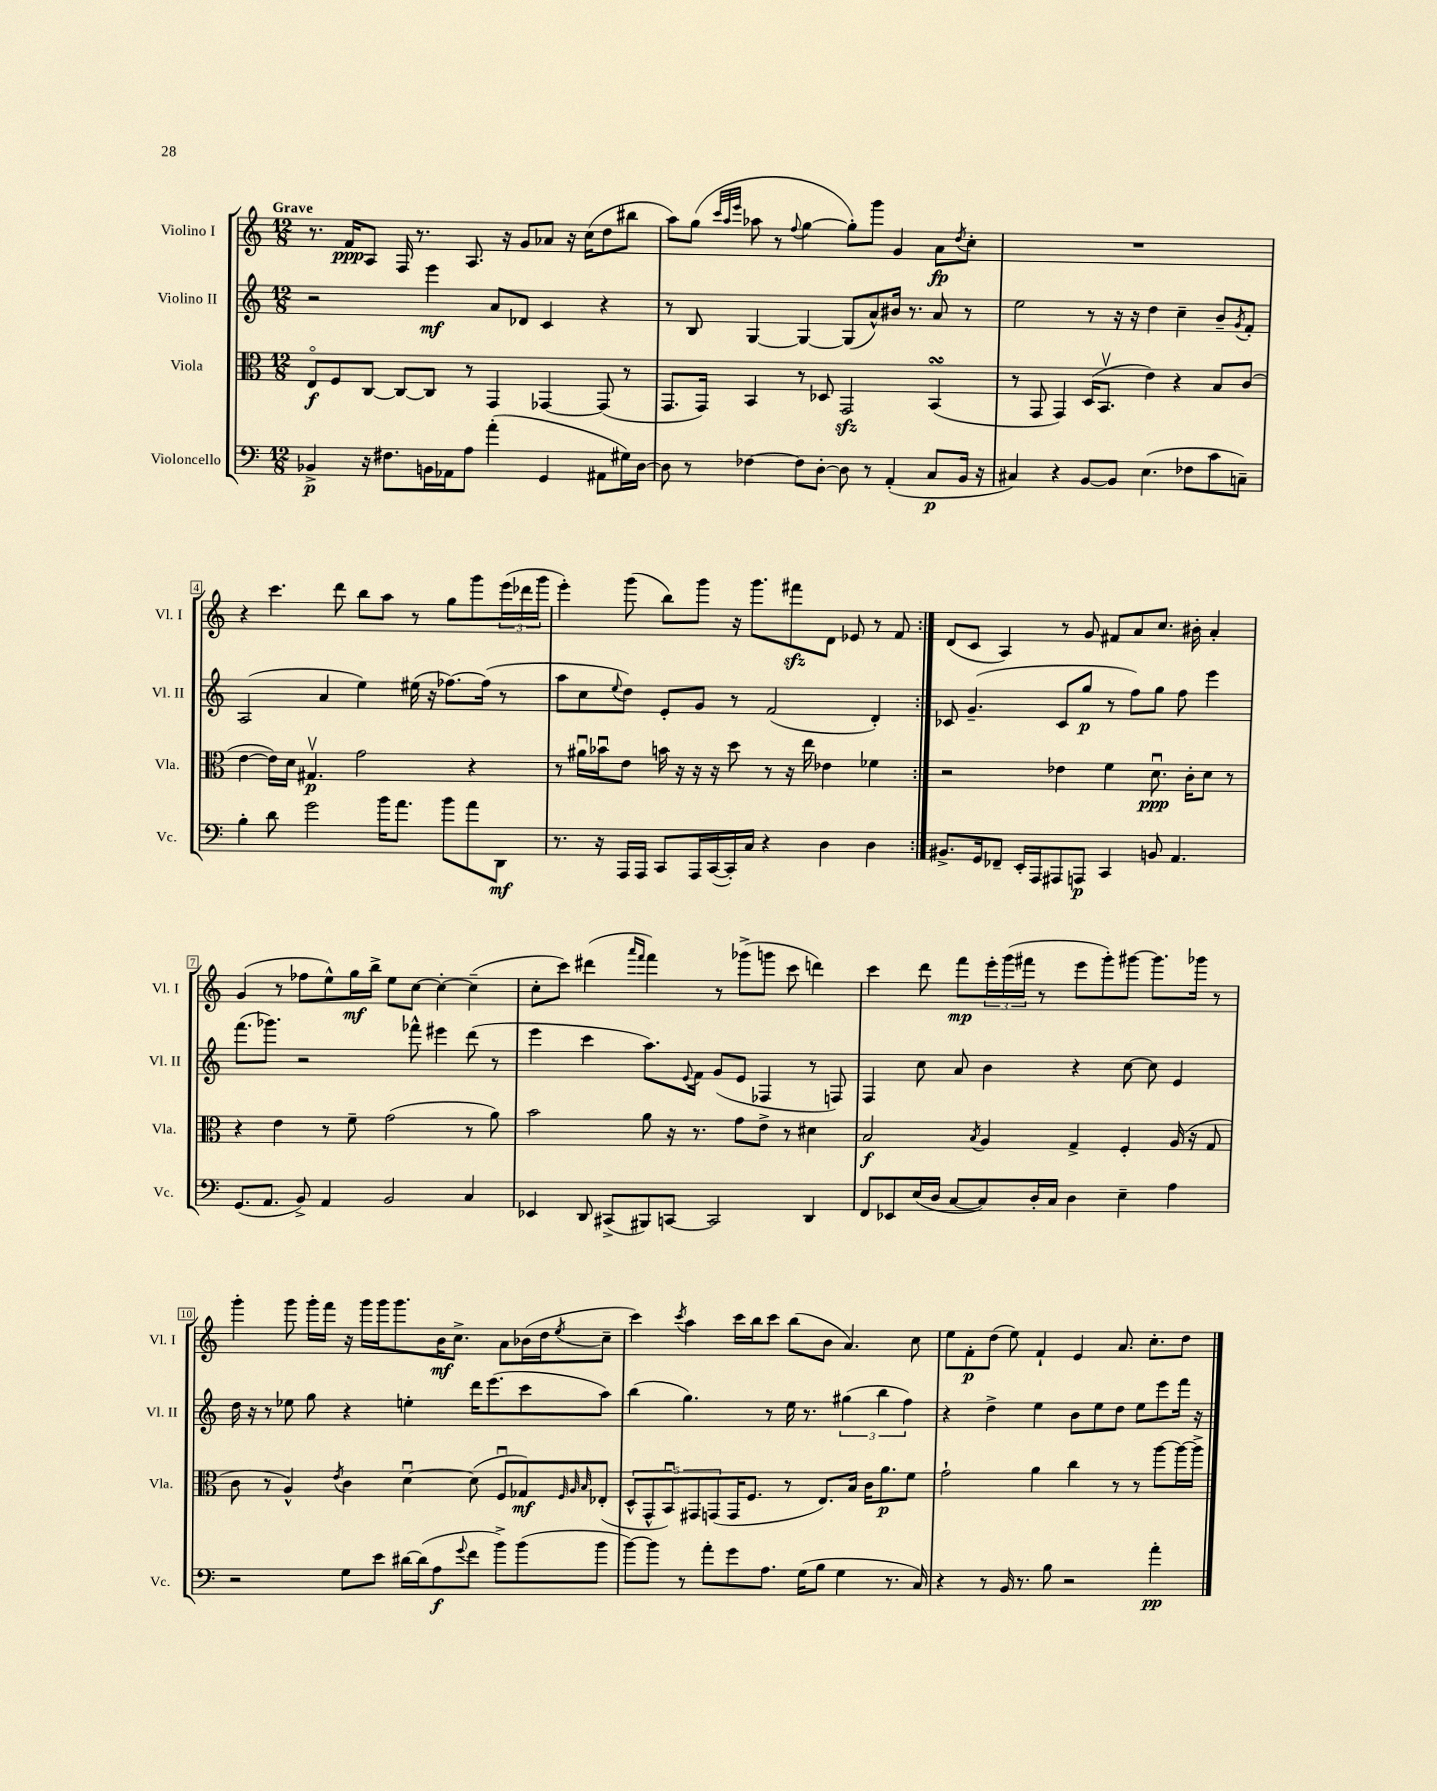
<<
\new StaffGroup <<
\new Staff = "s0" \with { instrumentName = "Violino I" shortInstrumentName = "Vl. I" } {
    \clef treble \key c \major \numericTimeSignature \time 12/8 \tempo "Grave"
    \repeat volta 2 { r8. f'16\ppp a8 f16 r8. a8. r16 g'8 aes'8 r16 c''16( d''8 bis''8 |
    a''8) g''8( \grace { c'''32 a''32 e'''32 } aes''8 r8 \appoggiatura { f''8 } g''4~ g''8-.) g'''8 g'4 a'8\fp \acciaccatura { d''8 } c''8-. |
    R1. |
    r4 c'''4. d'''8 b''8 a''8 r8 g''8 g'''8 \tuplet 3/2 { e'''16( des'''16 g'''16 } |
    e'''4-.) g'''8( b''8) g'''8 r16 g'''8. fis'''8\sfz d'8 ees'8 r8 f'8 | }
    d'8( c'8 a4) r8 g'8 fis'8 a'8 c''8. bis'16-. a'4-. |
    g'4( r8 fes''8 e''8-^) g''16\mf b''16-> e''8 c''8~ c''4~-. c''4--( |
    c''8-. c'''8) dis'''4( \grace { a'''16 f'''16 } f'''4) r8 ges'''8->( g'''8 c'''8 d'''4) |
    c'''4 d'''8 f'''8\mp \tuplet 3/2 { e'''16-. g'''16( fis'''16 } r8 e'''8 g'''8-.) gis'''8~ gis'''8. ges'''16 r8 |
    g'''4-. g'''8 g'''16-. f'''16 r16 g'''16 g'''16 g'''8. b'16\mf c''8.-> a'8 bes'16( d''16 \acciaccatura { e''8 } c''8-- |
    c'''4) \acciaccatura { c'''8 } a''4 c'''16 b''16 c'''8 b''8( b'8 a'4.) c''8 |
    e''8 f'8-.\p d''8( e''8) f'4-! e'4 a'8. c''8.-. d''8 \bar "|." |
}
\new Staff = "s1" \with { instrumentName = "Violino II" shortInstrumentName = "Vl. II" } {
    \clef treble \key c \major \numericTimeSignature \time 12/8
    \repeat volta 2 { r2 e'''4\mf a'8 des'8 c'4 r4 |
    r8 b8 g4~ g4~ g8( a'8-^) bis'16 r8. a'8 r8 |
    e''2 r8 r16 r16 d''4 c''4-- b'8-- \acciaccatura { g'8 } f'8-. |
    a2( a'4 e''4) eis''16( r16 fes''8.~) fes''16( r8 |
    a''8 c''8 \appoggiatura { e''8 } d''8) e'8-. g'8 r8 f'2( d'4-.) | }
    ces'8 g'4.--( ces'8 g''8\p r8 f''8) g''8 f''8 e'''4 |
    f'''8.( ges'''8.) r2 fes'''8-^ eis'''4 d'''8( r8 |
    e'''4 c'''4 a''8.) \appoggiatura { e'8 } f'16 g'8( e'8 fes4 r8 f8) |
    f4 c''8 a'8 b'4 r4 c''8~ c''8 e'4 |
    d''16 r16 r8 ees''8 g''8 r4 e''4-. d'''16 e'''8.( c'''8 a''8) |
    b''4( g''4.) r8 e''16 r8. \tuplet 3/2 { gis''4( b''4 f''4) } |
    r4 d''4-> e''4 b'8 e''8 d''8 e''8 e'''8 f'''16 r16 \bar "|." |
}
\new Staff = "s2" \with { instrumentName = "Viola" shortInstrumentName = "Vla." } {
    \clef alto \key c \major \numericTimeSignature \time 12/8
    \repeat volta 2 { e8\flageolet\f f8 c8~ c8~ c8 r8 g,4 ges,4~ ges,8( r8 |
    g,8. g,16) b,4 r8 des8 g,2\sfz b,4\turn( |
    r8 g,8 g,4) d16( b,8.\upbow e'4) r4 b8 c'8( |
    e'4~ e'16) d'16 gis4.\upbow\p g'2 r4 |
    r8 ais'16\downbow bes'16\downbow e'8 b'16 r16 r16 r16 d''8 r8 r16 e''16 ees'4 fes'4 | }
    r2 ees'4 f'4 d'8.\downbow\ppp c'16-. d'8 r8 |
    r4 e'4 r8 f'8-- g'2( r8 a'8) |
    b'2 a'8 r16 r8. g'8 e'8-> r8 dis'4 |
    b2\f \acciaccatura { b8 } a4 g4-> f4-. a16( r16 g8 |
    c'8 r8 a4-^) \acciaccatura { e'8 } c'4 d'4~\downbow d'8( f8\downbow ges8\mf) \grace { f32 a32 b32 } ees8-.( |
    \tuplet 5/4 { d8-^ g,8-^ b,8\downbow) gis,8 g,8( } g,16 f8. r8 e8.) b16 c'16 a'8.\p f'8 |
    g'2-! a'4 c''4 r8 r8 a''8~ a''16~ a''16-> \bar "|." |
}
\new Staff = "s3" \with { instrumentName = "Violoncello" shortInstrumentName = "Vc." } {
    \clef bass \key c \major \numericTimeSignature \time 12/8
    \repeat volta 2 { bes,4->\p r16 fis8. b,16 aes,16 a8 a'4-.( g,4 ais,8 gis16) d16~ |
    d8 r8 fes4~ fes8 d8~-. d8 r8 a,4-.( c8\p b,16 r16 |
    cis4) r4 b,8~ b,8 e4.( fes8 c'8 c8--) |
    b4-. d'8 g'2 b'16 a'8. b'8 a'8 d,8\mf |
    r8. r16 a,,16 a,,16 c,8 a,,16 c,16~( c,16-.) c16 r4 d4 d4 | }
    bis,8.-> g,16 fes,8-- e,16-. a,,16 ais,,8 a,,8\p c,4 b,8 a,4. |
    g,8.( a,8. b,8->) a,4 b,2 c4 |
    ees,4 d,8 cis,8->( bis,,8) c,8~ c,2 d,4 |
    f,8 ees,8 e16( d16 c8~ c8) d16-. c16 d4 e4-- a4 |
    r2 g8 e'8 dis'16~ dis'16( a8\f \appoggiatura { g'8 } f'8 b'8->) b'8( b'8 |
    b'8~) b'8 r8 a'8-. g'8 a8. g16( b8 g4 r8. c16) |
    r4 r8 b,16 r8. b8 r2 a'4-.\pp \bar "|." |
}
>>
>>
\layout { \context { \Score \override BarNumber.stencil = #(make-stencil-boxer 0.1 0.3 ly:text-interface::print) } }
